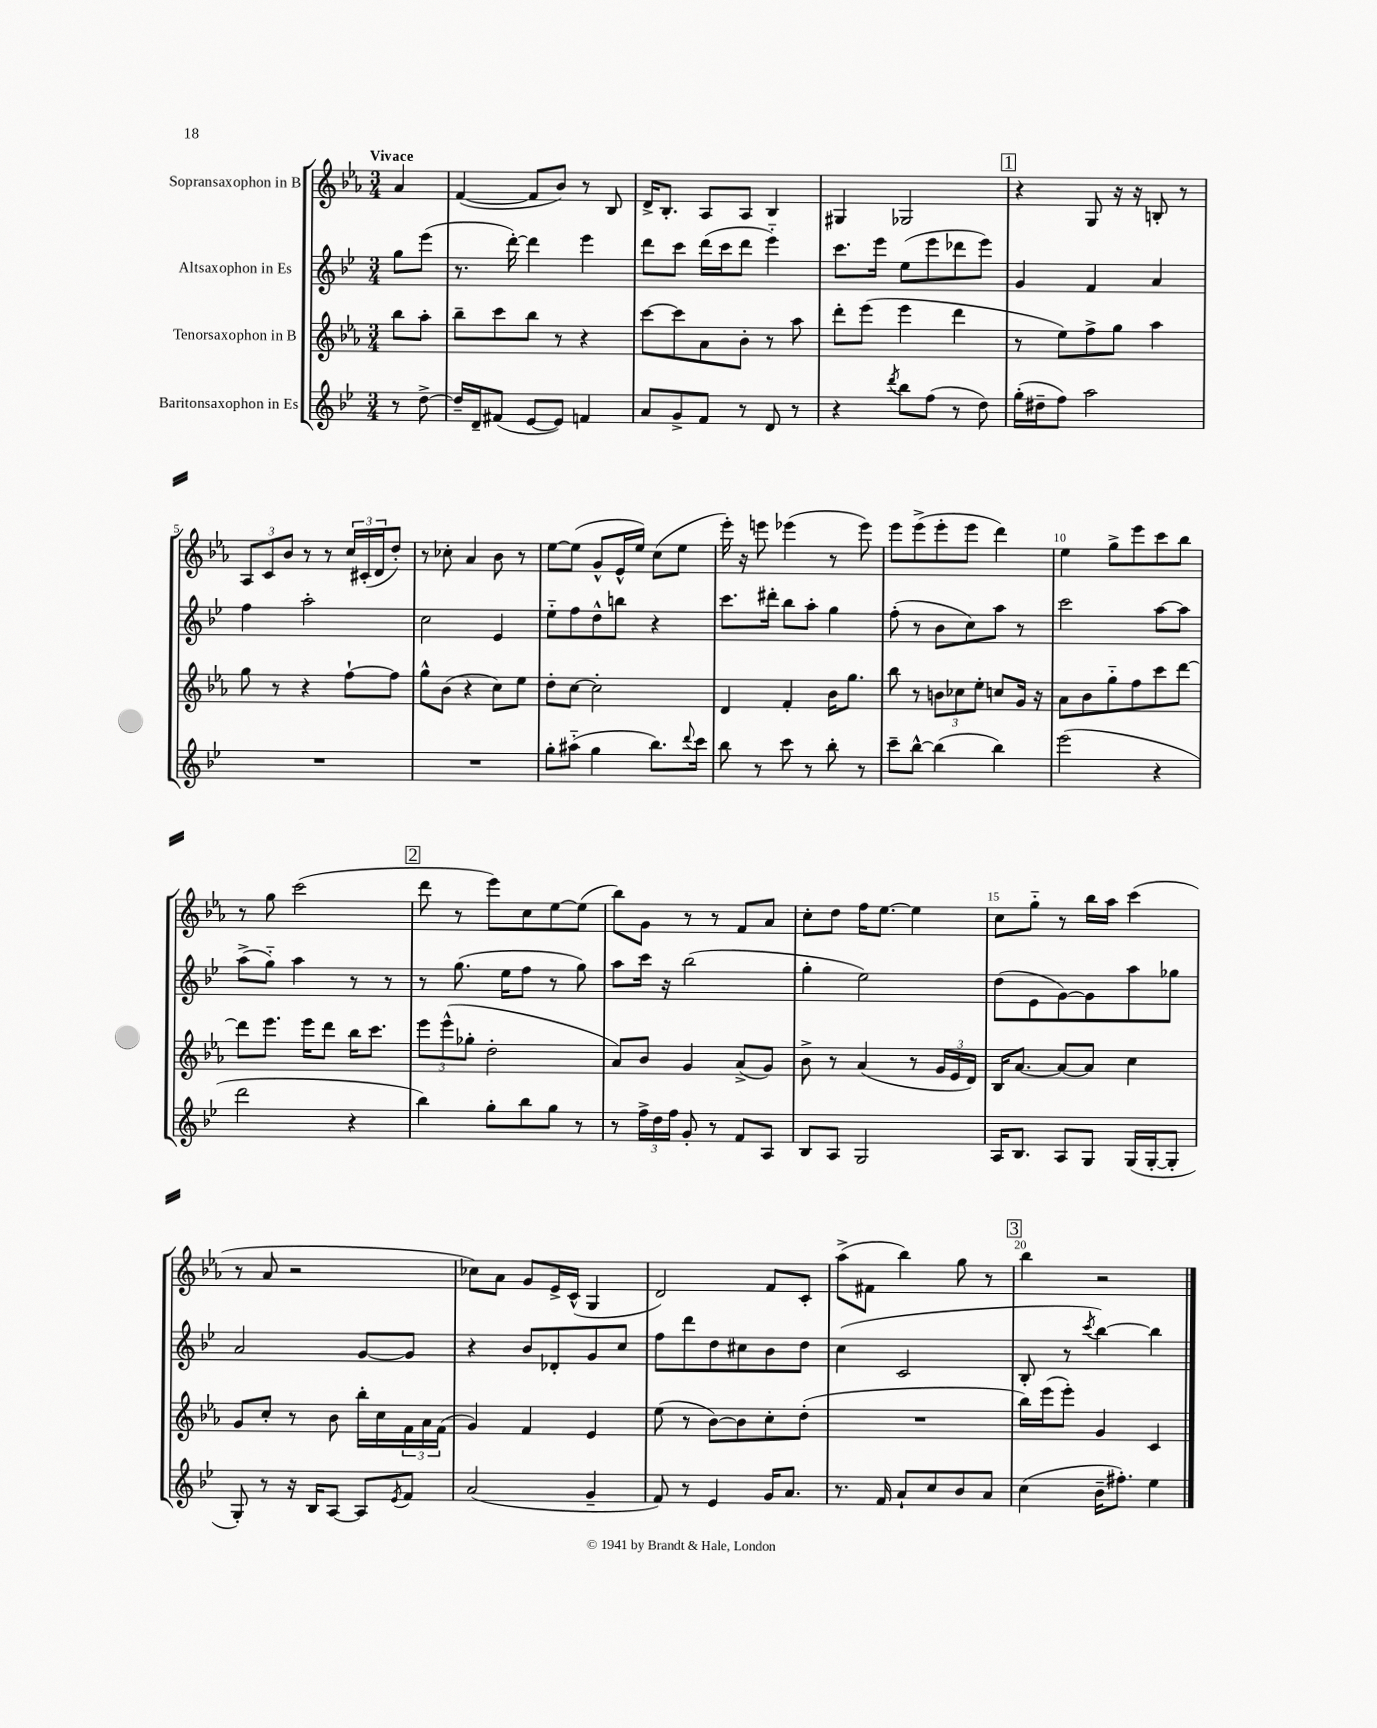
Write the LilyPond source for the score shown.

<<
\new StaffGroup <<
\new Staff = "s0" \with { instrumentName = "Sopransaxophon in B" } {
    \clef treble \key ees \major \numericTimeSignature \time 3/4 \partial 4 \tempo "Vivace"
    aes'4 |
    f'4~( f'8 bes'8) r8 bes8 |
    d'16-> bes8.-. aes8 aes8 bes4 |
    gis4 ges2 |
    \mark \markup { \box "1" } r4 g8 r16 r16 b8-. r8 |
    \tuplet 3/2 { aes8 c'8 bes'8 } r8 r8 \tuplet 3/2 { c''16 cis'16-.( d'16 } d''8-.) |
    r8 ces''8-. aes'4 bes'8 r8 |
    ees''8~ ees''8( g'8-^ ees'16-^ ees''16) c''8( ees''8 |
    ees'''16-.) r16 e'''8 ees'''4( r8 ees'''8) |
    ees'''8 ees'''8->( ees'''8-. ees'''8 d'''4) |
    ees''4 g''8-> ees'''8 c'''8 bes''8 |
    r8 g''8 c'''2( |
    \mark \markup { \box "2" } d'''8 r8 ees'''8) c''8 ees''8~ ees''8( |
    bes''8) g'8 r8 r8 f'8 aes'8 |
    c''8-. d''8 f''16 ees''8.~ ees''4 |
    c''8 g''8-_ r8 bes''16 aes''16 c'''4( |
    r8 aes'8 r2 |
    ces''8) aes'8 g'8 ees'16-> c'16-^( g4 |
    d'2) f'8 c'8-. |
    aes''8->( fis'8 bes''4) g''8 r8 |
    \mark \markup { \box "3" } bes''4 r2 \bar "|." |
}
\new Staff = "s1" \with { instrumentName = "Altsaxophon in Es" } {
    \clef treble \key bes \major \numericTimeSignature \time 3/4 \partial 4
    g''8 ees'''8( |
    r8. d'''16~-.) d'''4 ees'''4 |
    d'''8 c'''8 d'''16( c'''16 d'''8 ees'''4-_) |
    c'''8. ees'''16 ees''8( ees'''8 des'''8 ees'''8) |
    \mark \markup { \box "1" } g'4 f'4 a'4 |
    f''4 a''2-. |
    c''2 ees'4 |
    ees''8-_ f''8 d''8-^ b''8 r4 |
    c'''8. dis'''16-. bes''8 a''8-. g''4 |
    f''8-.( r8 bes'8 c''8) a''8 r8 |
    c'''2 a''8~ a''8 |
    a''8->( g''8-_) a''4 r8 r8 |
    \mark \markup { \box "2" } r8 g''8.( ees''16 f''8 r8 g''8) |
    a''8 c'''16 r16 bes''2( |
    g''4-. ees''2) |
    d''8( ees'8 g'8~) g'8 a''8 ges''8 |
    a'2 g'8~ g'8 |
    r4 bes'8 des'8-. g'8 c''8 |
    f''8 d'''8 d''8 cis''8 bes'8 d''8 |
    c''4( c'2 |
    \mark \markup { \box "3" } bes8-. r8 \acciaccatura { c'''8 } bes''4~) bes''4 \bar "|." |
}
\new Staff = "s2" \with { instrumentName = "Tenorsaxophon in B" } {
    \clef treble \key ees \major \numericTimeSignature \time 3/4 \partial 4
    bes''8 aes''8-. |
    bes''8-- c'''8 bes''8 r8 r4 |
    c'''8~ c'''8 aes'8 bes'8-. r8 aes''8 |
    d'''8-. ees'''8( ees'''4 d'''4 |
    \mark \markup { \box "1" } r8 ees''8) f''8-> g''8 aes''4 |
    g''8 r8 r4 f''8~-! f''8 |
    g''8-^ bes'8( r4 c''8) ees''8 |
    d''8-. c''8~ c''2-. |
    d'4 f'4-. bes'16 g''8. |
    bes''8 r8 \tuplet 3/2 { b'8 ces''8 ees''8-. } c''8 g'16 r16 |
    aes'8 bes'8 g''8-_ f''8 c'''8 d'''8~ |
    d'''8 ees'''8. ees'''16 d'''8 bes''16 c'''8. |
    \mark \markup { \box "2" } \tuplet 3/2 { ees'''8 ees'''8-^( ges''8-. } d''2-. |
    aes'8) bes'8 g'4 aes'8->( g'8) |
    bes'8-> r8 aes'4( r8 \tuplet 3/2 { g'16 ees'16 d'16) } |
    bes16 aes'8.~ aes'8~ aes'8 c''4 |
    g'8 c''8-. r8 bes'8 bes''16-. c''16 \tuplet 3/2 { f'16 aes'16 f'16( } |
    g'4) f'4 ees'4 |
    ees''8( r8 bes'8~) bes'8 c''8-. d''8-.( |
    R2. |
    \mark \markup { \box "3" } bes''16) ees'''16( ees'''8-.) g'4 c'4 \bar "|." |
}
\new Staff = "s3" \with { instrumentName = "Baritonsaxophon in Es" } {
    \clef treble \key bes \major \numericTimeSignature \time 3/4 \partial 4
    r8 d''8~-> |
    d''16-- d'16-- fis'8( ees'8~ ees'8) f'4 |
    a'8 g'8-> f'8 r8 d'8 r8 |
    r4 \acciaccatura { d'''8 } bes''8 f''8( r8 d''8) |
    \mark \markup { \box "1" } g''16-.( dis''16-- f''8) a''2 |
    R2. |
    R2. |
    g''8-. ais''8-_( g''4 bes''8.) \appoggiatura { d'''8 } c'''16 |
    bes''8 r8 c'''8 r8 bes''8-. r8 |
    c'''8-- bes''8~-^ bes''4( bes''4) |
    ees'''2( r4 |
    d'''2 r4 |
    \mark \markup { \box "2" } bes''4) g''8-. bes''8 g''8 r8 |
    r8 \tuplet 3/2 { f''16-> d''16 f''16 } g'8-. r8 f'8 a8 |
    bes8 a8 g2 |
    a16 bes8. a8 g8 g16( g16~-. g8-. |
    g8-.) r8 r16 bes16 a8~ a8 \acciaccatura { ees'8 } f'8 |
    a'2( g'4-- |
    f'8) r8 ees'4 g'16 a'8. |
    r8. f'16 a'8-! c''8 bes'8 a'8 |
    \mark \markup { \box "3" } c''4( bes'16-- fis''8.-.) ees''4 \bar "|." |
}
>>
>>
\layout { \context { \Score \override BarNumber.break-visibility = ##(#f #t #t) barNumberVisibility = #(every-nth-bar-number-visible 5) } }
